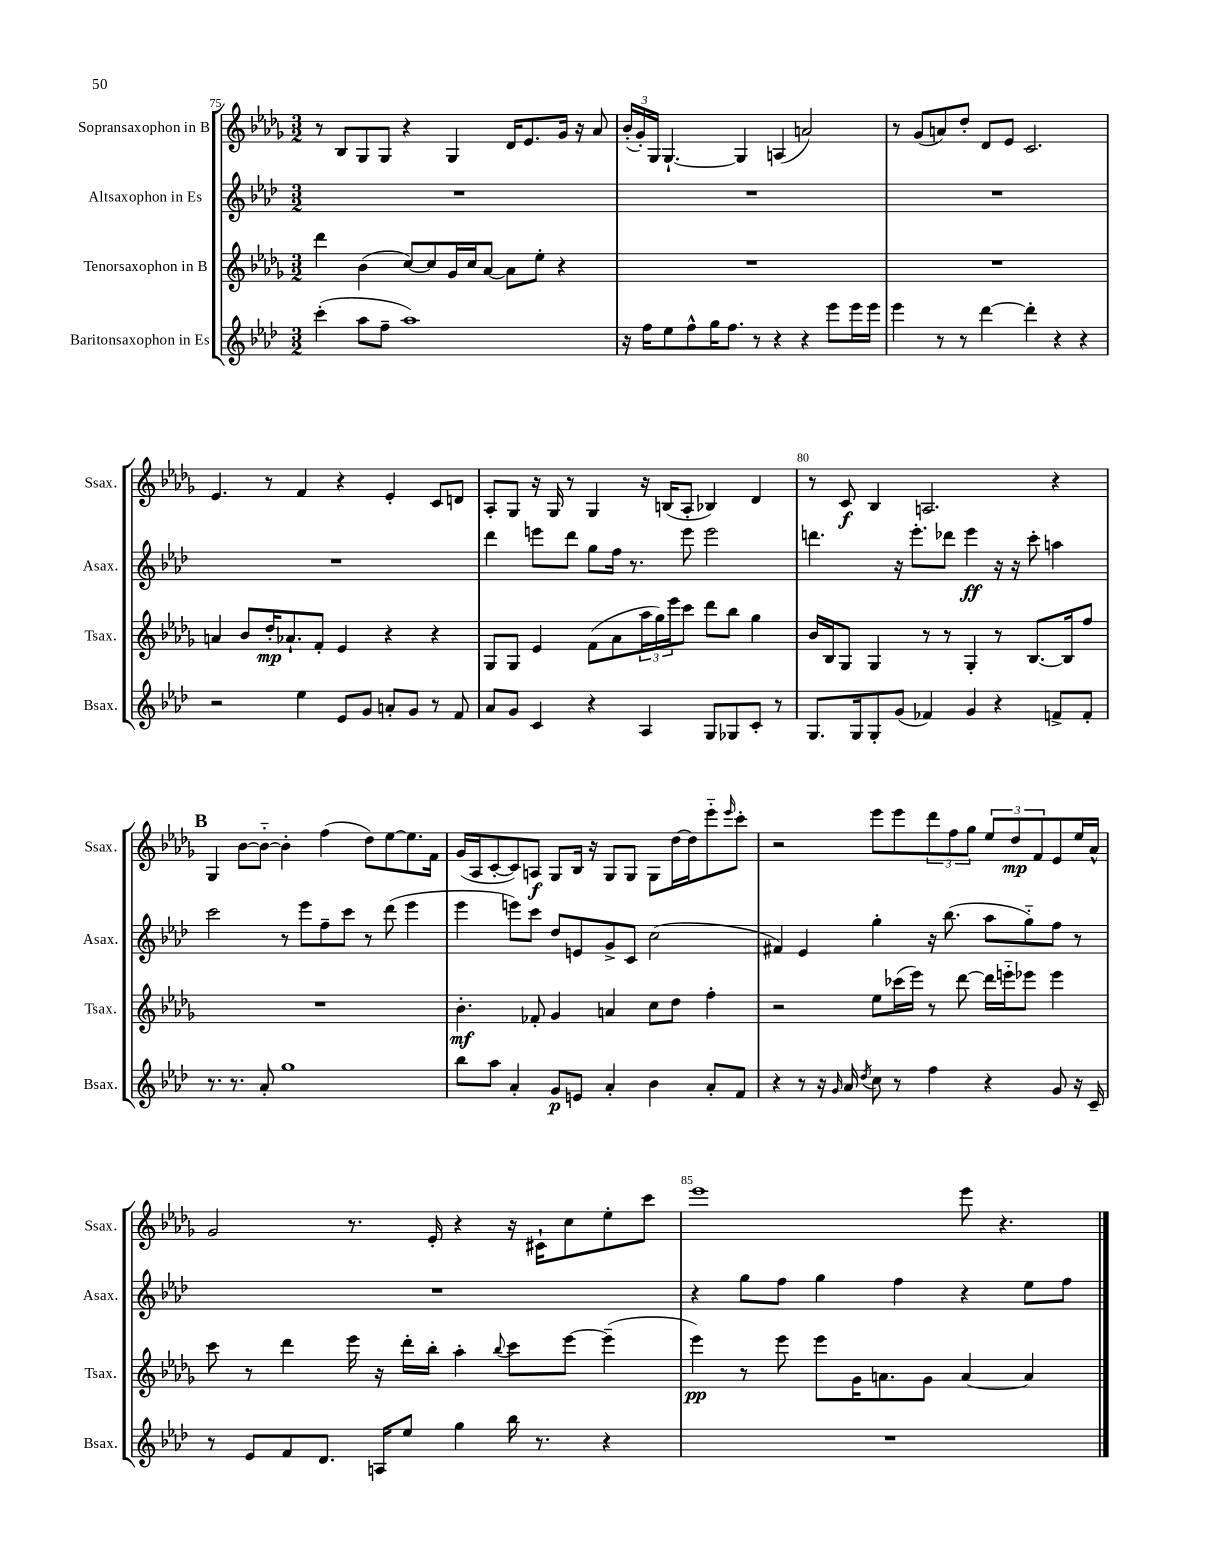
<<
\new StaffGroup <<
\new Staff = "s0" \with { instrumentName = "Sopransaxophon in B" shortInstrumentName = "Ssax." } {
    \clef treble \key des \major \numericTimeSignature \time 3/2
    r8 bes8 ges8 ges8 r4 ges4 des'16 ees'8. ges'16 r16 aes'8 |
    \tuplet 3/2 { bes'16-.( ges'16-.) ges16 } ges4.~-! ges4 a4( a'2) |
    r8 ges'8( a'8) des''8-. des'8 ees'8 c'2. |
    ees'4. r8 f'4 r4 ees'4-. c'8 d'8 |
    aes8-. ges8 r16 ges16 r8 ges4 r16 b16( aes8-. bes4) des'4 |
    r8 c'8\f bes4 a2. r4 |
    \mark \markup { \bold "B" } ges4 bes'8~ bes'8~-_ bes'4-. f''4( des''8) ees''8~ ees''8. f'16 |
    ges'16( aes16 c'8~-. c'8) a8\f ges8 bes16 r16 ges8 ges8 ges8 des''16~ des''16 ees'''8-_ \grace { ees'''16 } c'''8-. |
    r2 ees'''8 ees'''8 \tuplet 3/2 { des'''8 f''8 ges''8 } \tuplet 3/2 { ees''8 des''8\mp f'8 } ees'8 ees''16 aes'16-^ |
    ges'2 r8. ees'16-. r4 r16 cis'16-! c''8 ees''8-. c'''8 |
    ees'''1 ees'''8 r4. \bar "|." |
}
\new Staff = "s1" \with { instrumentName = "Altsaxophon in Es" shortInstrumentName = "Asax." } {
    \clef treble \key aes \major \numericTimeSignature \time 3/2
    R1. |
    R1. |
    R1. |
    R1. |
    des'''4 e'''8 des'''8 g''8 f''16 r8. e'''8 e'''2 |
    d'''4. r16 ees'''8.-. des'''8 ees'''4\ff r16 r16 c'''8-. a''4 |
    \mark \markup { \bold "B" } c'''2 r8 ees'''8 f''8-- c'''8 r8 des'''8( ees'''4 |
    ees'''4 e'''8) c'''8 des''8 e'8 g'8-> c'8 c''2( |
    fis'4) ees'4 g''4-. r16 bes''8.( aes''8 g''8-_) f''8 r8 |
    R1. |
    r4 g''8 f''8 g''4 f''4 r4 ees''8 f''8 \bar "|." |
}
\new Staff = "s2" \with { instrumentName = "Tenorsaxophon in B" shortInstrumentName = "Tsax." } {
    \clef treble \key des \major \numericTimeSignature \time 3/2
    des'''4 bes'4( c''8~) c''8 ges'16 c''16 aes'8~ aes'8 ees''8-. r4 |
    R1. |
    R1. |
    a'4 bes'8 des''16-.\mp aes'8.-! f'8-. ees'4 r4 r4 |
    ges8 ges8 ees'4 f'8( aes'8 \tuplet 3/2 { aes''16 ges''16) ees'''16 } c'''8 des'''8 bes''8 ges''4 |
    bes'16 bes16 ges8 ges4 r8 r8 ges4-. r8 bes8.~ bes16 f''8 |
    \mark \markup { \bold "B" } R1. |
    bes'4.-.\mf fes'8-. ges'4 a'4 c''8 des''8 f''4-. |
    r2 ees''8 ces'''16( ees'''16) r8 des'''8~ des'''16 e'''16-_ ees'''8 ees'''4 |
    c'''8 r8 des'''4 ees'''16 r16 des'''16-. bes''16-. aes''4-. \appoggiatura { bes''8 } c'''8 ees'''8~ ees'''4--( |
    ees'''4\pp) r8 ees'''8 ees'''8 ges'16 a'8. ges'8 a'4~ a'4 \bar "|." |
}
\new Staff = "s3" \with { instrumentName = "Baritonsaxophon in Es" shortInstrumentName = "Bsax." } {
    \clef treble \key aes \major \numericTimeSignature \time 3/2
    c'''4-.( aes''8 f''8-- aes''1) |
    r16 f''16 ees''8 f''8-^ g''16 f''8. r8 r4 r4 ees'''8 ees'''16 ees'''16 |
    ees'''4 r8 r8 des'''4~ des'''4-. r4 r4 |
    r2 ees''4 ees'8 g'8 a'8-. g'8 r8 f'8 |
    aes'8 g'8 c'4 r4 aes4 g8 ges8 c'8-. r8 |
    g8. g16 g8-. g'8( fes'4) g'4 r4 f'8-> f'8-. |
    \mark \markup { \bold "B" } r8. r8. aes'8-. g''1 |
    bes''8 aes''8 aes'4-. g'8\p e'8 aes'4-. bes'4 aes'8-. f'8 |
    r4 r8 r16 \grace { g'16 } aes'16 \acciaccatura { des''8 } c''8 r8 f''4 r4 g'8 r16 c'16-- |
    r8 ees'8 f'8 des'8. a16 ees''8 g''4 bes''16 r8. r4 |
    R1. \bar "|." |
}
>>
>>
\layout { \context { \Score currentBarNumber = #75 \override BarNumber.break-visibility = ##(#f #t #t) barNumberVisibility = #(every-nth-bar-number-visible 5) } }
